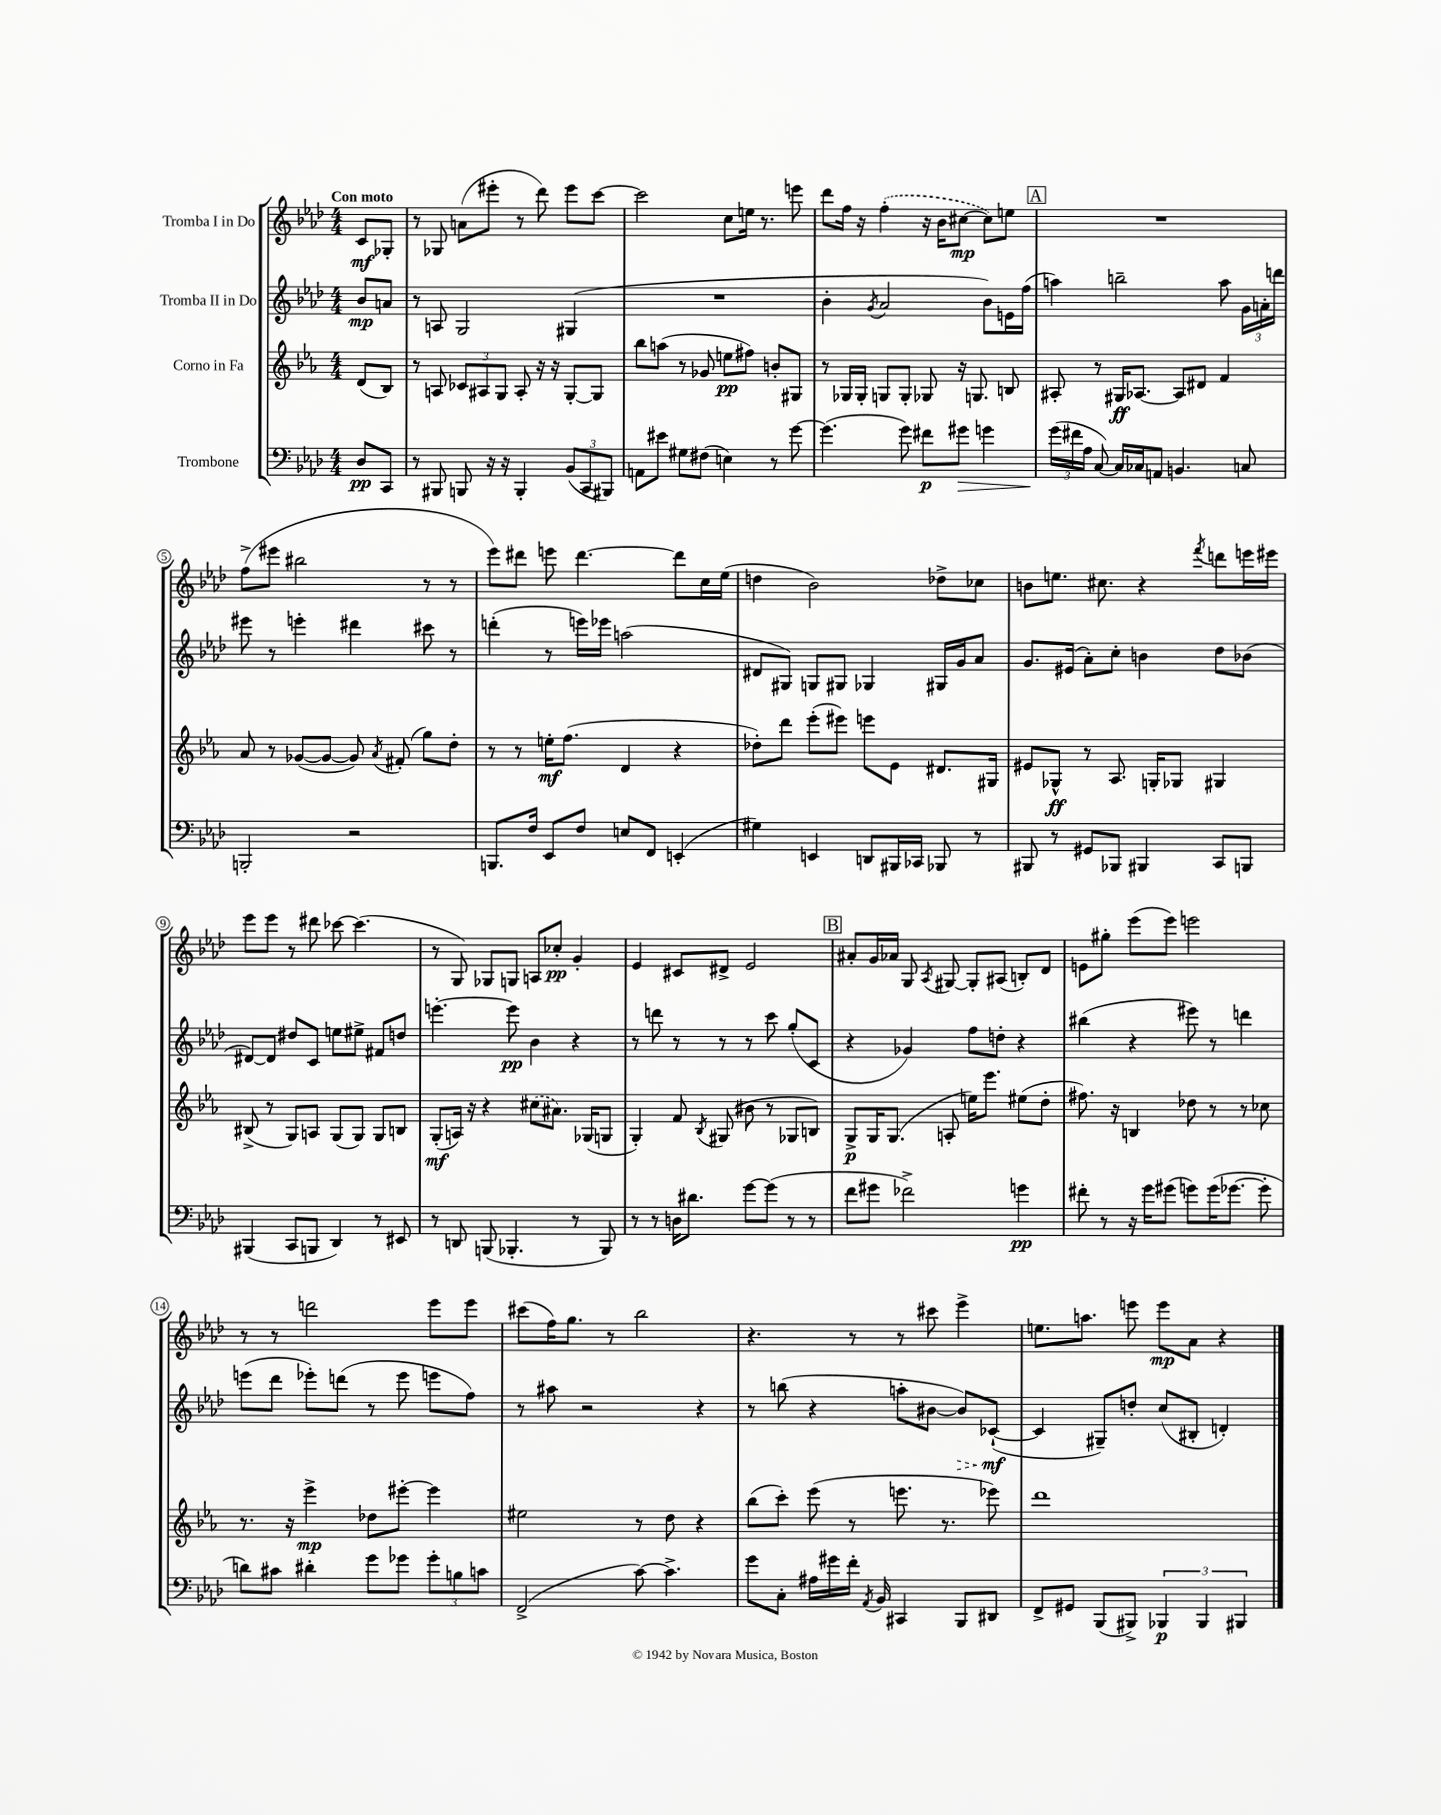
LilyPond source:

<<
\new StaffGroup <<
\new Staff = "s0" \with { instrumentName = "Tromba I in Do" } {
    \clef treble \key aes \major \numericTimeSignature \time 4/4 \partial 4 \tempo "Con moto"
    \autoBeamOff c'8[\mf ges8]-. |
    r8 ges8 a'8[( eis'''8]-. r8 des'''8) eis'''8[ c'''8]~ |
    c'''2 c''8[ e''16] r8. e'''8 |
    des'''8[ f''16] r16 \once \slurDashed f''4-.( r16 bes'16[ cis''8]~\mp cis''8[) e''8] |
    \mark \markup { \box "A" } R1 |
    f''8[->( eis'''8] bis''2 r8 r8 |
    ees'''8[) dis'''8] e'''8 dis'''4.~ dis'''8[ c''16 ees''16]( |
    d''4 bes'2) des''8[-> ces''8] |
    b'8[ e''8.] cis''8. r4 \acciaccatura { f'''8 } d'''8[ e'''16 eis'''16] |
    ees'''8[ ees'''8] r8 dis'''8 ces'''8~ ces'''4.( |
    r8 g8) ges8[ g8] a8[ ces''8]-.\pp g'4-. |
    ees'4 cis'8[ dis'8]-> ees'2 |
    \mark \markup { \box "B" } ais'8[-. g'16 aes'16] g8 \acciaccatura { aes8 } gis8~ gis8[-. ais8]( b8[-.) des'8] |
    e'8[ gis''8]-. ees'''8[( ees'''8]) e'''2 |
    r8 r8 d'''2 ees'''8[ ees'''8] |
    cis'''8[( f''16) g''8.] r8 bes''2 |
    r4. r8 r8 cis'''8 ees'''4-> |
    e''8.[ a''8.] e'''8 e'''8[\mp aes'8] r4 \bar "|." |
}
\new Staff = "s1" \with { instrumentName = "Tromba II in Do" } {
    \clef treble \key aes \major \numericTimeSignature \time 4/4 \partial 4
    \autoBeamOff bes'8[\mp a'8] |
    r8 a8 g2 gis4( |
    R1 |
    bes'4-. \acciaccatura { g'8 } aes'2 bes'8[) e'16 f''16]( |
    \mark \markup { \box "A" } a''4) b''2-- a''8 \tuplet 3/2 { g'16[ a'16-. d'''16] } |
    eis'''8 r8 e'''4-. dis'''4 cis'''8 r8 |
    d'''4-.( r8 e'''16[) ees'''16] a''2( |
    dis'8[ gis8]) g8[ gis8] ges4 gis16[ g'16 aes'8] |
    g'8.[ eis'16]( aes'8[-.) c''8]-. b'4 des''8[ bes'8]( |
    dis'8[~) dis'8] dis''8[ c'8] e''8[ eis''8]-> fis'8[ d''8] |
    e'''4.~-. e'''8\pp bes'4 r4 |
    r8 d'''8 r8 r8 r8 c'''8 g''8[-.( c'8] |
    \mark \markup { \box "B" } r4 ges'4) f''8[ d''8]-. r4 |
    bis''4( r4 eis'''8) r8 d'''4 |
    e'''8[( des'''8] ees'''8[-.) d'''8]( r8 ees'''8 e'''8[ f''8]) |
    r8 ais''8 r2 r4 |
    r8 b''8( r4 a''8[-. bis'8]~ \once \override Hairpin.style = #'dashed-line bis'8[\>) ces'8]~-!\mf\!( |
    ces'4 gis8[--) d''8]-. c''8[( bis8]-. d'4-.) \bar "|." |
}
\new Staff = "s2" \with { instrumentName = "Corno in Fa" } {
    \clef treble \key ees \major \numericTimeSignature \time 4/4 \partial 4
    \autoBeamOff d'8[( bes8]) |
    r8 a8 \tuplet 3/2 { ces'8[ ais8 g8] } ais8-. r16 r16 g8[~-. g8] |
    bes''8[ a''8]( r8 ges'8 e''8[\pp fis''8]) b'8[-. gis8] |
    r8 ges16[ ges16]-. g8[ g8]-. ges8 r16 g8. b8 |
    \mark \markup { \box "A" } ais8-. r8 gis16[\ff aes8.]~ aes8[ dis'8] f'4 |
    aes'8 r8 ges'8[~( ges'8]~ ges'8) \acciaccatura { aes'8 } fis'8-.( g''8[) d''8]-. |
    r8 r8 e''16[-.\mf f''8.]( d'4 r4 |
    des''8[-.) d'''8] ees'''8[-.( eis'''8]) e'''8[ ees'8] dis'8.[ gis16] |
    eis'8[ ges8]-^\ff r8 aes8. g16[-. ges8] gis4 |
    bis8->( r8 g8[) a8] g8[( g8]) g8[ b8] |
    g8[-.\mf( a16]) r16 r4 \once \slurDashed cis''8[( ais'8.]) ges16[( g8] |
    g4-.) f'8 \acciaccatura { bes8 } gis8( bis'8 r8 ges8[ b8]) |
    \mark \markup { \box "B" } g8[->\p g16 g8.]( a8-. e''16[) ees'''8.] eis''8[( d''8]-. |
    fis''8.) r16 b4 des''8 r8 r8 ces''8 |
    r8. r16 ees'''4->\mp des''8[ eis'''8]~-. eis'''4 |
    eis''2 r8 d''8 r4 |
    bes''8[( c'''8]-.) ees'''8( r8 e'''8. r8. ees'''8) |
    d'''1 \bar "|." |
}
\new Staff = "s3" \with { instrumentName = "Trombone" } {
    \clef bass \key aes \major \numericTimeSignature \time 4/4 \partial 4
    \autoBeamOff des8[\pp c,8] |
    r8 bis,,8 b,,8 r16 r16 b,,4-. \tuplet 3/2 { bes,8[( c,8 bis,,8]) } |
    a,8[ eis'8] gis8[ fis8]( e4) r8 g'8~ |
    g'4.( g'8) fis'8[\p gis'8]\> g'4 |
    \mark \markup { \box "A" } \tuplet 3/2 { g'16[\!( fis'16 aes16] } c8~) c16[ ces16 a,8] b,4. c8 |
    b,,2-. r2 |
    b,,8.[ f16] ees,8[ f8] e8[ f,8] e,4-.( |
    gis4) e,4 d,8[ bis,,16 ces,16] bes,,8 r8 |
    bis,,8 r8 gis,8[ bes,,8] bis,,4 c,8[ b,,8] |
    bis,,4( c,8[ b,,8] des,4) r8 eis,8 |
    r8 d,8 b,,8( bes,,4.-. r8 bes,,8) |
    r8 r8 d16[ dis'8.] g'8[~ g'8]( r8 r8 |
    \mark \markup { \box "B" } f'8[ gis'8] fes'2->) g'4\pp |
    fis'8-. r8 r16 g'16[ gis'8]( g'8[) g'16( ges'8.]~ ges'8-. |
    d'8[) cis'8] dis'4-. g'8[ ges'8] \tuplet 3/2 { ges'8[-. b8 c'8] } |
    f,2->( c'8~) c'4.-> |
    g'8[ c8]-. ais16[ gis'16 f'16]-. \acciaccatura { aes,8 } bes,16 cis,4 bes,,8[ dis,8] |
    f,8[-> gis,8] bes,,8[( bis,,8]->) \tuplet 3/2 { bes,,4\p bes,,4 bis,,4 } \bar "|." |
}
>>
>>
\layout { \context { \Score \override BarNumber.stencil = #(make-stencil-circler 0.1 0.3 ly:text-interface::print) } }
